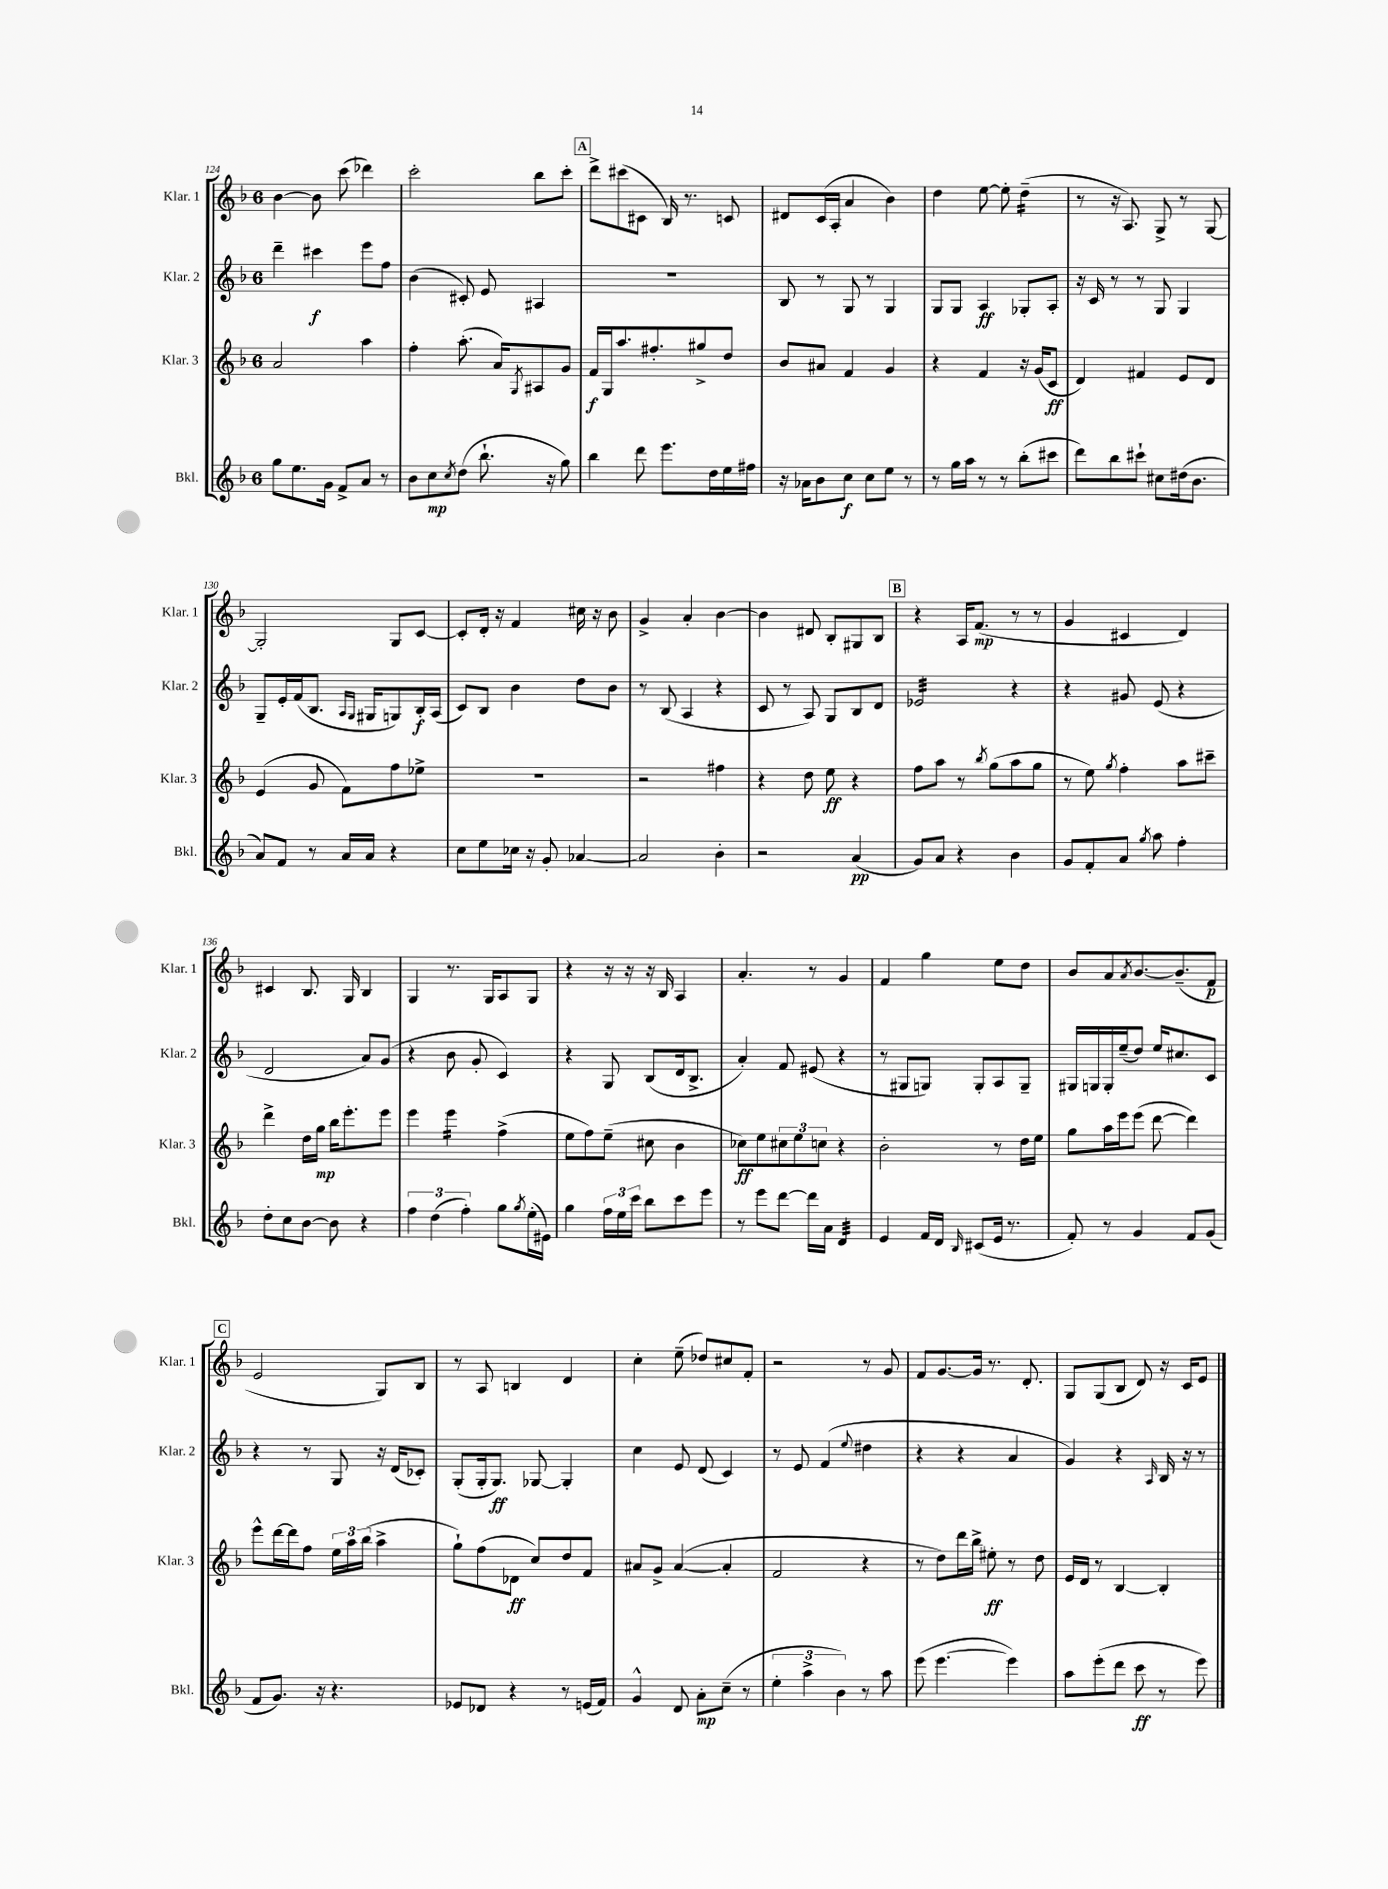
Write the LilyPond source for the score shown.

<<
\new StaffGroup <<
\new Staff = "s0" \with { instrumentName = "Klar. 1" shortInstrumentName = "Klar. 1" } {
    \clef treble \key f \major \once \override Staff.TimeSignature.style = #'single-digit \time 6/8
    bes'4~ bes'8 c'''8( des'''4) |
    c'''2-. bes''8 c'''8-. |
    \mark \markup { \box "A" } d'''8-> cis'''8( cis'8 bes16) r8. c'8 |
    dis'8 c'16( a16-. a'4 bes'4) |
    d''4 e''8~ e''8-. d''4:16--( |
    r8 r16 a8.) g8-> r8 g8~ |
    g2-. g8 c'8~ |
    c'8-. d'16-. r16 f'4 cis''16 r16 bes'8 |
    g'4-> a'4-. bes'4~ |
    bes'4 dis'8 bes8-. gis8 bes8 |
    \mark \markup { \box "B" } r4 a16 f'8.\mp( r8 r8 |
    g'4 cis'4 d'4) |
    cis'4 bes8. g16 bes4 |
    g4 r8. g16 a8 g8 |
    r4 r16 r16 r16 bes16 a4 |
    a'4.-. r8 g'4 |
    f'4 g''4 e''8 d''8 |
    bes'8 a'8 \acciaccatura { a'8 } bes'8.~ bes'8.--( f'8\p |
    \mark \markup { \box "C" } e'2 g8) bes8 |
    r8 a8 b4 d'4 |
    c''4-. e''8--( des''8) cis''8 f'8-. |
    r2 r8 g'8 |
    f'8 g'8.~ g'16 r8. d'8.-. |
    g8 g8( bes8 d'8) r16 c'16 e'8 \bar "|." |
}
\new Staff = "s1" \with { instrumentName = "Klar. 2" shortInstrumentName = "Klar. 2" } {
    \clef treble \key f \major \once \override Staff.TimeSignature.style = #'single-digit \time 6/8
    d'''4-- cis'''4\f e'''8 f''8 |
    bes'4( cis'8-.) e'8 ais4 |
    \mark \markup { \box "A" } R2. |
    bes8 r8 g8 r8 g4 |
    g8 g8 a4\ff ges8-. a8-. |
    r16 c'16 r8 r8 g8 g4 |
    g8-- e'16-. f'16( bes8. \grace { a16 g16 } gis16 g8) bes16-.\f a16( |
    c'8) bes8 bes'4 d''8 bes'8 |
    r8 bes8( a4 r4 |
    c'8 r8 a8) g8 bes8 d'8 |
    \mark \markup { \box "B" } ees'2:32 r4 |
    r4 gis'8 e'8( r4 |
    d'2 a'8) g'8( |
    r4 bes'8 g'8-. c'4) |
    r4 g8 bes8( d'16 bes8.-> |
    a'4-.) f'8 eis'8( r4 |
    r8 gis8 g8) g8-. a8 g8-- |
    gis16 g16 g16-. e''16--( d''8) e''16 cis''8. c'8 |
    \mark \markup { \box "C" } r4 r8 g8 r16 d'16( ces'8-.) |
    g8-.( g16-. g8.\ff) ges8~ ges4-. |
    c''4 e'8 d'8( c'4) |
    r8 e'8 f'4( \appoggiatura { e''8 } dis''4 |
    r4 r4 a'4 |
    g'4) r4 \grace { a16 } bes16 r16 r8 \bar "|." |
}
\new Staff = "s2" \with { instrumentName = "Klar. 3" shortInstrumentName = "Klar. 3" } {
    \clef treble \key f \major \once \override Staff.TimeSignature.style = #'single-digit \time 6/8
    a'2 a''4 |
    f''4-. a''8.-.( a'16) \acciaccatura { g8 } ais8 g'8 |
    \mark \markup { \box "A" } f'16\f g16 a''8. fis''8.-. gis''8-> d''8 |
    bes'8 ais'8 f'4 g'4 |
    r4 f'4 r16 g'16( c'8\ff |
    d'4) fis'4 e'8 d'8 |
    e'4( g'8 f'8) f''8 ees''8-> |
    R2. |
    r2 fis''4 |
    r4 d''8 e''8\ff r4 |
    \mark \markup { \box "B" } f''8 a''8 r8 \acciaccatura { bes''8 } g''8( a''8 g''8 |
    r8 e''8) \acciaccatura { g''8 } f''4-. a''8 cis'''8-- |
    d'''4-> d''16 g''16\mp bes''16 e'''8.-. e'''8 |
    e'''4 e'''4:16 f''4->( |
    e''8 f''8) e''8--( cis''8 bes'4 |
    ces''8\ff) e''8 \tuplet 3/2 { cis''8 e''8 c''8 } r4 |
    bes'2-. r8 d''16 e''16 |
    g''8 a''16 e'''16 e'''8( d'''8~ d'''4) |
    \mark \markup { \box "C" } e'''8-^ d'''16~ d'''16 f''8 \tuplet 3/2 { e''16 a''16 bes''16( } a''4-> |
    g''8-!) f''8( des'8\ff c''8) d''8 f'8 |
    ais'8 g'8-> ais'4~( ais'4-. |
    f'2 r4 |
    r8 d''8) d'''16 bes''16-> eis''8-.\ff r8 d''8 |
    e'16 d'16 r8 bes4~ bes4-. \bar "|." |
}
\new Staff = "s3" \with { instrumentName = "Bkl." shortInstrumentName = "Bkl." } {
    \clef treble \key f \major \once \override Staff.TimeSignature.style = #'single-digit \time 6/8
    g''8 e''8. g'16 f'8-> a'8 r8 |
    bes'8 c''8\mp \acciaccatura { c''8 } d''8( bes''8.-! r16 g''8) |
    \mark \markup { \box "A" } bes''4 d'''8 e'''8. d''16 e''16 fis''16 |
    r16 aes'16 bes'8 c''8\f c''8 e''8 r8 |
    r8 g''16 a''16 r8 r8 bes''8-.( cis'''8 |
    d'''8) bes''8 cis'''8-! cis''8 dis''16( bes'8. |
    a'8) f'8 r8 a'16 a'16 r4 |
    c''8 e''8 ces''16 r16 g'8-. aes'4~ |
    aes'2 bes'4-. |
    r2 a'4\pp( |
    \mark \markup { \box "B" } g'8) a'8 r4 bes'4 |
    g'8 f'8-. a'8 \acciaccatura { g''8 } a''8 f''4-. |
    d''8-. c''8 bes'8~ bes'8 r4 |
    \tuplet 3/2 { f''4 d''4( f''4-.) } g''8 \acciaccatura { g''8 } e''16-.( eis'16) |
    g''4 \tuplet 3/2 { f''16 e''16 c'''16 } bes''8 c'''8 e'''8 |
    r8 e'''8 d'''8~ d'''16 a'16 d'4:32 |
    e'4 f'16 d'16 \grace { bes16 } cis'8( e'16 r8. |
    f'8-.) r8 g'4 f'8 g'8( |
    \mark \markup { \box "C" } f'8 g'8.) r16 r4. |
    ees'8 des'8 r4 r8 e'16( f'16) |
    g'4-^ d'8 a'8-.\mp c''8--( r8 |
    \tuplet 3/2 { e''4-. a''4-> bes'4) } r8 a''8 |
    e'''8( e'''4.~ e'''4) |
    a''8 e'''8-.( d'''8 c'''8\ff r8 e'''8) \bar "|." |
}
>>
>>
\layout { \context { \Score currentBarNumber = #124 } }
